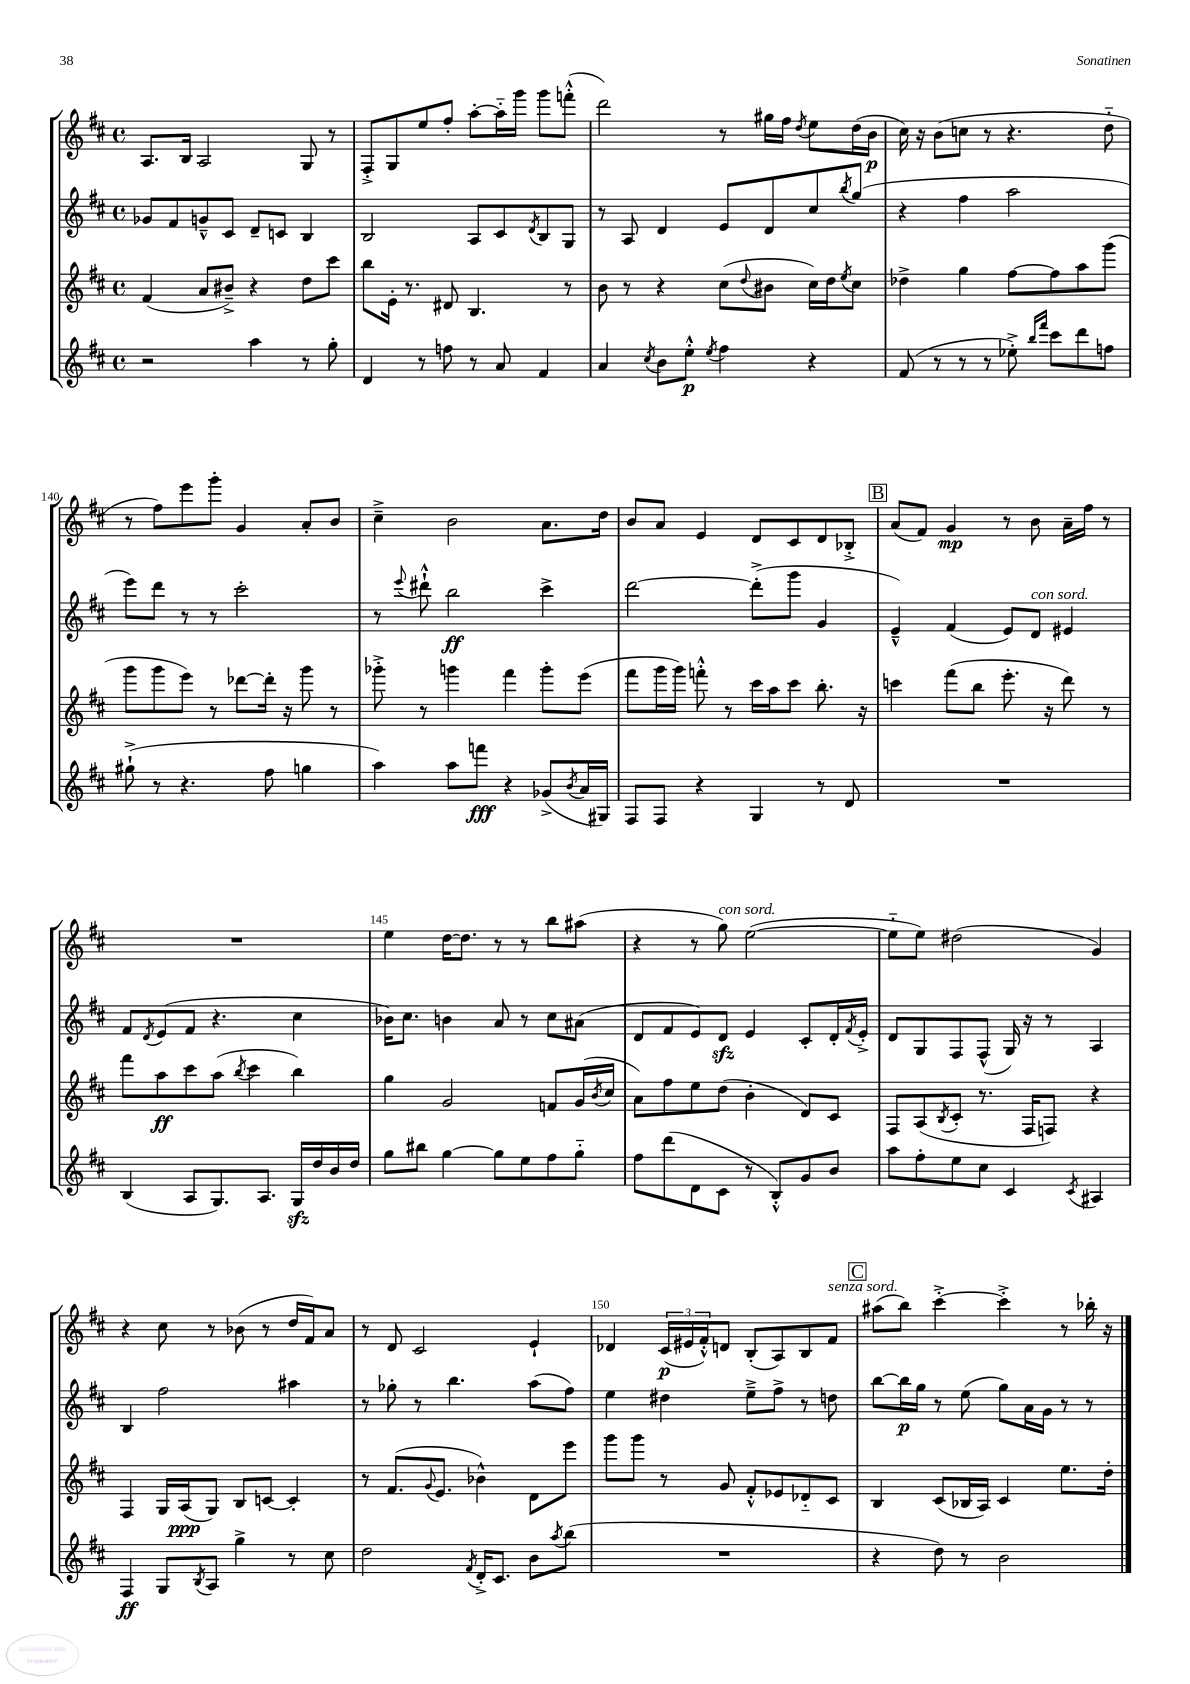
<<
\new StaffGroup <<
\new Staff = "s0" {
    \clef treble \key d \major \defaultTimeSignature \time 4/4
    a8. b16 a2 g8 r8 |
    fis8-.-> g8 e''8 fis''8-. a''8~-. a''16-_ g'''16 g'''8 f'''8-.-^( |
    d'''2) r8 gis''16 fis''16 \acciaccatura { d''8 } e''8 d''16( b'16\p |
    cis''16) r16 b'8( c''8 r8 r4. d''8-_ |
    r8 fis''8) e'''8 g'''8-. g'4 a'8-. b'8 |
    cis''4---> b'2 a'8. d''16 |
    b'8 a'8 e'4 d'8 cis'8 d'8 bes8-.-> |
    \mark \markup { \box "B" } a'8( fis'8) g'4\mp r8 b'8 a'16-- fis''16 r8 |
    R1 |
    e''4 d''16~ d''8. r8 r8 b''8 ais''8( |
    r4 r8 g''8^\markup { \italic "con sord." }) e''2~( |
    e''8-_ e''8) dis''2( g'4) |
    r4 cis''8 r8 bes'8( r8 d''16 fis'16) a'8 |
    r8 d'8 cis'2 e'4-! |
    des'4 \tuplet 3/2 { cis'16\p( eis'16 fis'16-.-^) } d'8 b8-.( a8) b8 fis'8^\markup { \italic "senza sord." } |
    \mark \markup { \box "C" } ais''8( b''8) cis'''4~-.-> cis'''4-.-> r8 bes''16-. r16 \bar "|." |
}
\new Staff = "s1" {
    \clef treble \key d \major \defaultTimeSignature \time 4/4
    ges'8 fis'8 g'8---^ cis'8 d'8-- c'8 b4 |
    b2 a8 cis'8 \acciaccatura { d'8 } b8 g8 |
    r8 a8 d'4 e'8 d'8 cis''8 \acciaccatura { b''8 } g''8( |
    r4 fis''4 a''2 |
    e'''8) d'''8 r8 r8 cis'''2-. |
    r8 \appoggiatura { e'''8 } dis'''8-!-^ b''2\ff cis'''4-> |
    d'''2~ d'''8-.->( g'''8 g'4 |
    \mark \markup { \box "B" } e'4---^) fis'4( e'8) d'8^\markup { \italic "con sord." } eis'4 |
    fis'8 \acciaccatura { d'8 } e'8( fis'8 r4. cis''4 |
    bes'16) cis''8. b'4 a'8 r8 cis''8 ais'8( |
    d'8 fis'8 e'8) d'8\sfz e'4 cis'8-. d'16-. \acciaccatura { fis'8 } e'16-.-> |
    d'8 g8 fis8 fis8-^( g16) r16 r8 a4 |
    b4 fis''2 ais''4 |
    r8 ges''8-. r8 b''4. a''8( fis''8) |
    e''4 dis''4 e''8---> fis''8-> r8 d''8 |
    \mark \markup { \box "C" } b''8~ b''16\p g''16 r8 e''8( g''8) a'16 g'16 r8 r8 \bar "|." |
}
\new Staff = "s2" {
    \clef treble \key d \major \defaultTimeSignature \time 4/4
    fis'4( a'8 bis'8--->) r4 d''8 cis'''8 |
    b''8 e'16-. r8. dis'8 b4. r8 |
    b'8 r8 r4 cis''8( \appoggiatura { d''8 } bis'8 cis''16) d''16 \acciaccatura { e''8 } cis''8 |
    des''4-> g''4 fis''8~ fis''8 a''8 g'''8( |
    g'''8 g'''8 e'''8) r8 des'''8~ des'''16-. r16 g'''8 r8 |
    ges'''8-.-> r8 g'''4 fis'''4 g'''8-. e'''8( |
    fis'''8 g'''16 g'''16) f'''8-.-^ r8 cis'''16 a''16 cis'''8 b''8.-. r16 |
    \mark \markup { \box "B" } c'''4 fis'''8( b''8 e'''8.-. r16 d'''8) r8 |
    fis'''8 a''8\ff cis'''8 a''8( \acciaccatura { b''8 } cis'''4 b''4) |
    g''4 g'2 f'8 g'16( \acciaccatura { b'8 } cis''16 |
    a'8) fis''8 e''8 d''8( b'4-. d'8) cis'8 |
    fis8 a8( \acciaccatura { b8 } cis'8-. r8. fis16 f8) r4 |
    fis4 g16 a16\ppp( g8) b8 c'8~ c'4-. |
    r8 fis'8.( \appoggiatura { g'8 } e'8. bes'4-^) d'8 e'''8 |
    g'''8 g'''8 r8 g'8 fis'8-.-^ ees'8 des'8-_ cis'8 |
    \mark \markup { \box "C" } b4 cis'8( bes16 a16) cis'4 e''8. d''16-. \bar "|." |
}
\new Staff = "s3" {
    \clef treble \key d \major \defaultTimeSignature \time 4/4
    r2 a''4 r8 g''8-. |
    d'4 r8 f''8 r8 a'8 fis'4 |
    a'4 \acciaccatura { cis''8 } b'8 e''8-.-^\p \acciaccatura { e''8 } fis''4 r4 |
    fis'8( r8 r8 r8 ees''8-.->) \grace { b''16 fis'''16 } cis'''8 d'''8 f''8 |
    gis''8-!->( r8 r4. fis''8 g''4 |
    a''4) a''8 f'''8\fff r4 ges'8->( \acciaccatura { b'8 } a'16 gis16) |
    fis8 fis8 r4 g4 r8 d'8 |
    \mark \markup { \box "B" } R1 |
    b4( a8 g8.) a8. g16\sfz d''16 b'16 d''16 |
    g''8 bis''8 g''4~ g''8 e''8 fis''8 g''8-_ |
    fis''8 d'''8( d'8 cis'8 r8 b8-.-^) g'8 b'8 |
    a''8 fis''8-. e''8 cis''8 cis'4 \acciaccatura { cis'8 } ais4 |
    fis4\ff g8 \acciaccatura { b8 } a8 g''4-> r8 cis''8 |
    d''2 \acciaccatura { fis'8 } d'16-.-> cis'8. b'8 \acciaccatura { a''8 } b''8( |
    R1 |
    \mark \markup { \box "C" } r4 d''8) r8 b'2 \bar "|." |
}
>>
>>
\layout { \context { \Score currentBarNumber = #136 \override BarNumber.break-visibility = ##(#f #t #t) barNumberVisibility = #(every-nth-bar-number-visible 5) } }
